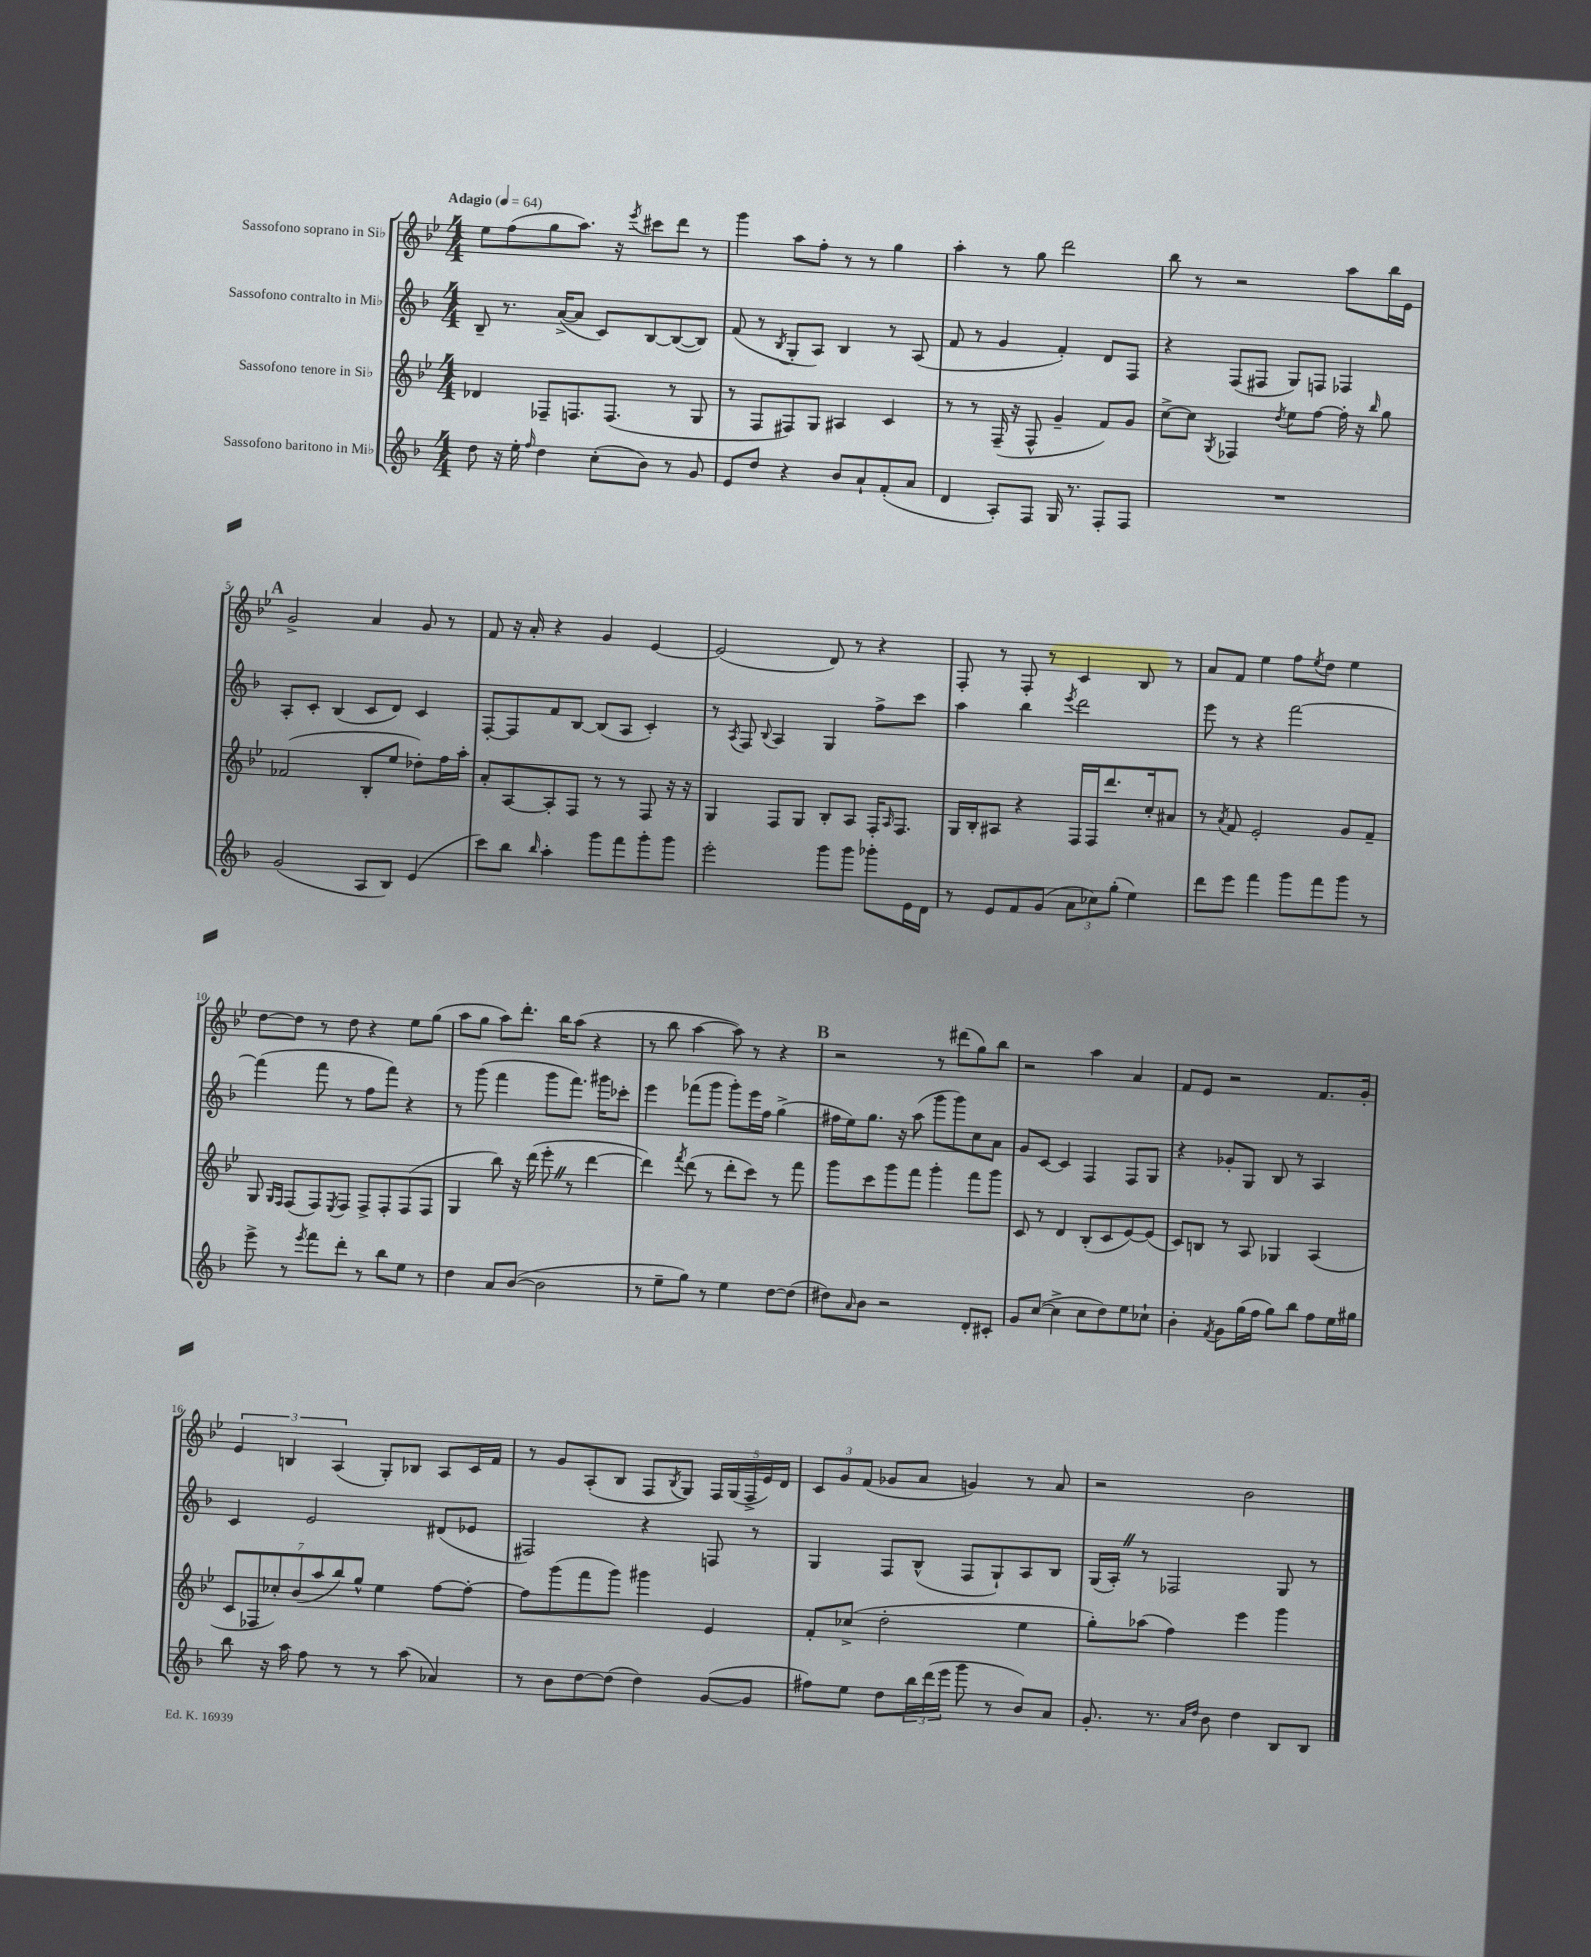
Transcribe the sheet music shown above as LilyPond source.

<<
\new StaffGroup <<
\new Staff = "s0" \with { instrumentName = "Sassofono soprano in Sib" } {
    \clef treble \key bes \major \numericTimeSignature \time 4/4 \tempo "Adagio" 4 = 64
    ees''8 f''8( g''8 a''8.) r16 \acciaccatura { ees'''8 } cis'''8 d'''8 r8 |
    g'''4 a''8 f''8-. r8 r8 g''4 |
    a''4-. r8 g''8 d'''2 |
    bes''8 r8 r2 a''8 bes''16 ees'16 |
    \mark \markup { \bold "A" } g'2-> a'4 g'8 r8 |
    f'8 r16 a'16-. r4 g'4 ees'4~ |
    ees'2( d'8) r8 r4 |
    f8-. r8 f8-. r8 c'4 bes8 r8 |
    a'8 f'8 ees''4 f''8 \acciaccatura { ees''8 } d''8 ees''4 |
    d''8~ d''8 r8 d''8 r4 ees''8 g''8( |
    a''8 g''8 a''8) d'''8.-. bes''16 a''8( r4 |
    r8 bes''8 a''4~ a''8) r8 r4 |
    \mark \markup { \bold "B" } r2 r8 dis'''8( g''8) bes''8 |
    r2 a''4 a'4 |
    f'8 ees'8 r2 f'8. g'16-. |
    \tuplet 3/2 { ees'4 b4 a4( } g8-.) bes8 a8 c'16 f'16 |
    r8 g'8 a8-.( bes8 f8 \acciaccatura { bes8 } g8) \tuplet 5/4 { f16 g16( f16-> ees'16) d'16 } |
    \tuplet 3/2 { c'8 g'8 f'8( } ges'8 a'8 g'4) r8 a'8 |
    r2 bes'2 \bar "|." |
}
\new Staff = "s1" \with { instrumentName = "Sassofono contralto in Mib" } {
    \clef treble \key f \major \numericTimeSignature \time 4/4
    bes8-- r8. a'16~->( a'8 c'8) bes8~ bes8~( bes8) |
    f'8( r8 \acciaccatura { bes8 } g8-. a8) bes4 r8 a8( |
    f'8 r8 g'4 f'4-.) d'8 f8 |
    r4 f8( fis8 g8) f8 fes4 |
    \mark \markup { \bold "A" } a8-. c'8-. bes4( c'8 d'8) c'4 |
    f8~-. f8 f'8 bes8~ bes8( a8 c'4-.) |
    r8 \acciaccatura { a8 } f8 \appoggiatura { bes8 } a4 g4 f''8-> c'''8 |
    a''4 bes''4 \acciaccatura { e'''8 } d'''2 |
    e'''8 r8 r4 f'''2~ |
    f'''4( f'''8 r8 f''8 f'''8) r4 |
    r8 g'''8( f'''4 g'''8 f'''8.) gis'''16 ces'''8-. |
    e'''4 fes'''8( g'''8 g'''8-.) e'''16 f''16 g''4->( |
    \mark \markup { \bold "B" } fis''16 e''16) g''8. r16 a''8( g'''8 g'''8) c''8 a'8 |
    g'8 c'8~ c'4 f4 f8 g8 |
    r4 ges'8-. g8 bes8 r8 a4 |
    c'4 e'2 dis'8( ees'8 |
    fis2) r4 f8 r8 |
    g4 f8 bes8-^( f8 g8-!) a8 bes8 |
    g16( a16-.) \once \override BreathingSign.text = \markup { \musicglyph "scripts.caesura.straight" } \breathe r8 fes2 g8 r8 \bar "|." |
}
\new Staff = "s2" \with { instrumentName = "Sassofono tenore in Sib" } {
    \clef treble \key bes \major \numericTimeSignature \time 4/4
    des'4 fes8-- f8. f8.( r8 g8 |
    r8 f8 fis8) g8 ais4 c'4 |
    r8 r8 f16--( r16 f8-^ g'4-- f'8) g'8 |
    c''8~-> c''8 \acciaccatura { g8 } fes4 \acciaccatura { d''8 } ees''8 f''8~ f''16-. r16 \grace { bes''16 } g''8 |
    \mark \markup { \bold "A" } fes'2( bes8-. ees''8 des''8-.) f''16 a''16-. |
    a'8-. a8~ a8-. f8 r8 r8 f8 r16 r16 |
    g4 f8 g8 bes8-. a8 f16-. \grace { a16 } f8. |
    g16 bes16-. ais8 r4 f16 f16 d'''8. c''16-. ais'8 |
    r8 \acciaccatura { a'8 } f'8 ees'2-. g'8 f'8-- |
    g8 \grace { g16 f16 } f8( f8) \acciaccatura { ees8 } f8 f8-> f8-. f8( f8 |
    g4 bes''8) r16 d'''16( ees'''8-. \once \override BreathingSign.text = \markup { \musicglyph "scripts.caesura.straight" } \breathe r8 d'''4~ |
    d'''4) \acciaccatura { f'''8 } d'''8( r8 d'''8-. c'''8) r8 f'''8 |
    \mark \markup { \bold "B" } g'''8 c'''8 g'''8 f'''8 g'''4-. f'''8 g'''8 |
    c'8 r8 d'4 bes8-.( c'8 ees'8~) ees'8( |
    c'8) b8 r8 a8 ges4 a4( |
    \tuplet 7/4 { c'8 fes8 ces''8-.) bes'8( a''8 bes''8) g''8-^ } ees''4 f''8~ f''8~-. |
    f''8 g'''8( f'''8 g'''8) gis'''4 ees'4 |
    f'8-. ces''8->( d''2-. ees''4 |
    g''8-.) aes''8( f''4) ees'''4 g'''4 \bar "|." |
}
\new Staff = "s3" \with { instrumentName = "Sassofono baritono in Mib" } {
    \clef treble \key f \major \numericTimeSignature \time 4/4
    d''8 r16 e''16-. \grace { f''16 } d''4 c''8-.( bes'8) r8 g'8 |
    e'8 d''8 r4 bes'8 a'8-! f'8-.( a'8 |
    d'4 a8-.) f8 g16 r8. f8-. f8 |
    R1 |
    \mark \markup { \bold "A" } g'2( a8 bes8) e'4( |
    c'''8) bes''8 \grace { bes''16 } a''4-. g'''8 f'''8 g'''8-. g'''8 |
    e'''2-. g'''8 g'''8 ges'''8-. e'16 d'16 |
    r8 e'8 f'8 g'8( \tuplet 3/2 { a'8 ces''8) g''8-.( } e''4) |
    d'''8 e'''8 f'''4 g'''8 f'''8 g'''8 r8 |
    e'''8-> r8 \acciaccatura { e'''8 } f'''8 d'''8-. r8 bes''8 e''8 r8 |
    d''4 a'8 bes'8~( bes'2 |
    r8 e''8-- g''8) r8 e''4 d''8~ d''8( |
    \mark \markup { \bold "B" } dis''8) \grace { a'16 } bes'8 r2 d'8-. cis'8-. |
    g'8 c''8~( c''4-> c''8 d''8) e''8 ces''8-! |
    bes'4-. \acciaccatura { f'8 } g'8 g''16( f''16 g''8) bes''8 f''8 e''16 gis''16 |
    bes''8 r16 a''16 f''8 r8 r8 a''8( aes'4) |
    r8 bes'8 d''8~ d''8( d''4) g'8~( g'8 |
    fis''8) e''8 d''8 \tuplet 3/2 { bes''16 d'''16( e'''16 } g'''8 r8 bes'8) a'8 |
    g'8.-. r8. \grace { a'16 d''16 } bes'8 d''4 bes8 bes8 \bar "|." |
}
>>
>>
